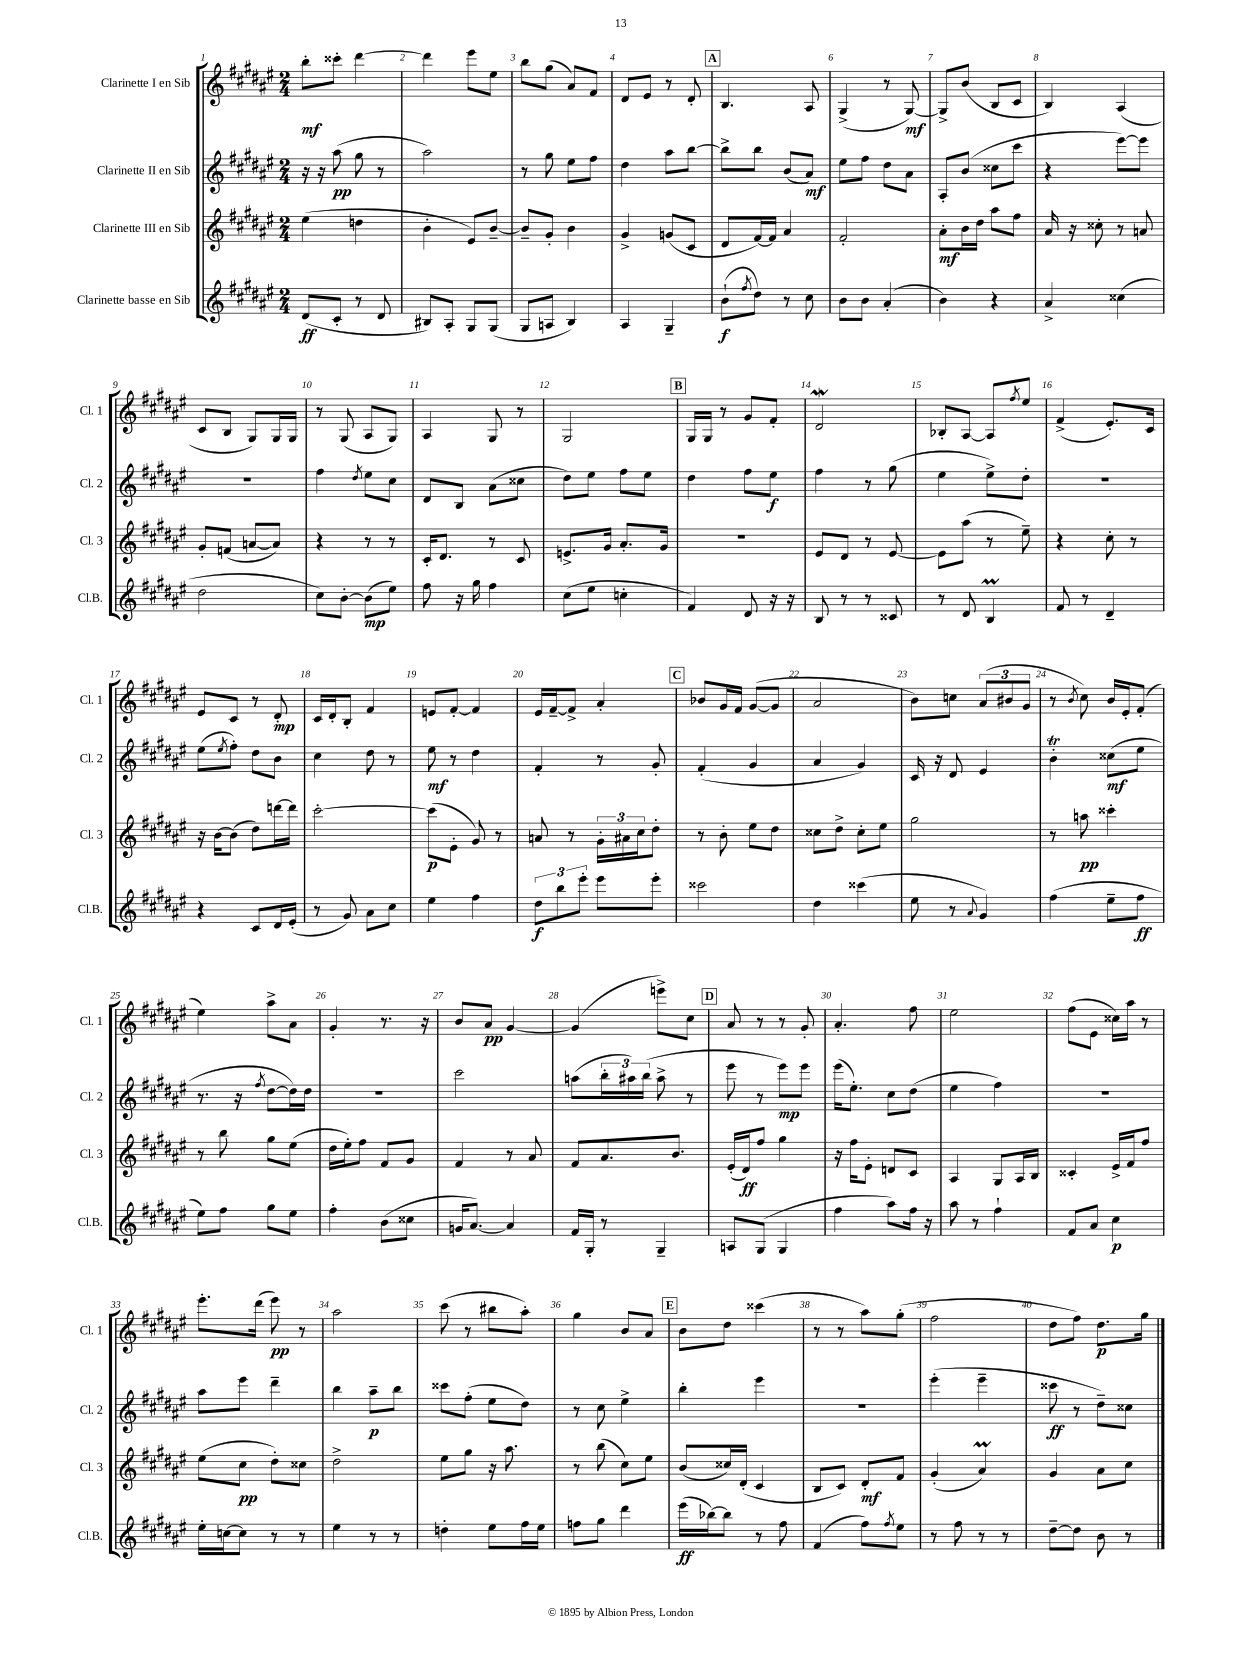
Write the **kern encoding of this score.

**kern	**kern	**kern	**kern
*staff4	*staff3	*staff2	*staff1
*clefG2	*clefG2	*clefG2	*clefG2
*k[f#c#g#d#a#e#]	*k[f#c#g#d#a#e#]	*k[f#c#g#d#a#e#]	*k[f#c#g#d#a#e#]
*M2/4	*M2/4	*M2/4	*M2/4
(8d#	(4ee#	16r	8bb'
.	.	16r	.
8c#'	.	(8aa#	8ccc##'
8r	4dd	8gg#	[4ddd#
8d#	.	8r	.
=	=	=	=
8B#)	4b'	2aa#)	4ddd#]
8A#'	.	.	.
8G#	8e#)	.	8eee#
(8G#	[8b~	.	8ee#
=	=	=	=
8G#	8b~]	8r	8bb
8A	8g#'	8gg#	(8gg#
4B)	4b	8ee#	8a#)
.	.	8ff#	8f#
=	=	=	=
4A#	4g#^	4dd#	8d#
.	.	.	8e#
4G#~	(8g	8aa#	8r
.	8c#	[8bb	8d#'
=	=	=	=
(8b`	8d#	8bb^]	4.B
8qff#	.	.	.
8dd#)	[16f#)	8bb	.
.	16f#]	.	.
8r	4a#	(8b	.
8cc#	.	8a#)	8A#
=	=	=	=
8b	2f#'	8ee#	(4G#^
8b	.	8ff#	.
(4a#'	.	8dd#	8r
.	.	8a#	[8G#)
=	=	=	=
4b)	8a#'	8A#'	8G#^]
.	16b	(8b	(8b
.	16dd#	.	.
4r	8aa#	8cc##	8B
.	8ff#	8ccc#	8c#
=	=	=	=
4a#^	16a#	4r	4B)
.	16r	.	.
.	8cc##'	.	.
(4cc##	8r	[8eee#)	(4A#
.	8a	8eee#]	.
=	=	=	=
2dd#	8g#'	2r	8c#
.	(8f	.	8B
.	[8a	.	8G#)
.	8a])	.	16G#
.	.	.	16G#
=	=	=	=
8cc#)	4r	4ff#	8r
[8b'	.	.	(8G#
.	.	8qdd#	.
(8b]	8r	8ee#	8A#
8ee#)	8r	8cc#	8G#)
=	=	=	=
8ff#	16c#'	8d#	4A#
.	8.d#	.	.
16r	.	8B	.
16gg#	.	.	.
4ff#	8r	(8a#	8G#
.	8c#	8cc##	8r
=	=	=	=
(8cc#	8.e^	8dd#)	2G#
8ee#	.	8ee#	.
.	16g#	.	.
4cc'	8.a#'	8ff#	.
.	.	8ee#	.
.	16g#	.	.
=	=	=	=
4f#)	2r	4dd#	16G#
.	.	.	16G#
.	.	.	8r
8d#	.	8ff#	8g#
16r	.	8ee#	8f#'
16r	.	.	.
=	=	=	=
8B	8e#	4ff#	2d#
8r	8d#	.	.
8r	8r	8r	.
8c##	[8e#	(8gg#	.
=	=	=	=
8r	8e#]	4ee#	8B-'
8d#	(8aa#	.	[8A#
4B	8r	8ee#^)	8A#]
.	.	.	8qff#
.	8ee#~)	8dd#'	8ee#
=	=	=	=
8f#	4r	2r	(4f#^
8r	.	.	.
4d#~	8cc#'	.	8.e#')
.	8r	.	.
.	.	.	16c#
=	=	=	=
4r	16r	(8ee#	8e#
.	[16b	.	.
.	.	8qee#	.
.	(8b]	8ff#')	8c#
8c#	8dd#)	8dd#	8r
16d#	[16ddd	8b	8d#'
(16e#'	16ddd]	.	.
=	=	=	=
8r	[2ccc#'	4cc#	16c#
.	.	.	16d#'
8g#)	.	.	8B'
8a#	.	8dd#	4f#
8cc#	.	8r	.
=	=	=	=
4ee#	(8ccc#]	8ee#	8e
.	8e#'	8r	[8f#'
4ff#	8g#)	4dd#	4f#]
.	8r	.	.
=	=	=	=
12dd#	8a	4f#'	16e#
.	.	.	[16f#~
12bb	.	.	.
.	8r	.	8f#^]
12eee#'	.	.	.
8eee#	24g#'	8r	4a#'
.	24a#	.	.
.	24cc#	.	.
8eee#'	8dd#'	8g#'	.
=	=	=	=
2ccc##	8r	(4f#'	8b-
.	8b'	.	16g#
.	.	.	16f#
.	8ee#	4g#	([8g#
.	8dd#	.	8g#]
=	=	=	=
4dd#	8cc##	4a#	2a#
.	8dd#^	.	.
(4ccc##	8cc##'	4g#)	.
.	8ee#	.	.
=	=	=	=
8ee#	2gg#	16c#	8b)
.	.	16r	.
8r	.	8d#	8cc
8qqa#	.	.	.
4g#)	.	4e#	(12a#
.	.	.	12b#
.	.	.	12g#
=	=	=	=
(4ff#	8r	4b'	8r
.	.	.	8qb
.	8aa	.	8cc#)
8ee#~	4ccc##'	(8cc##	16b
.	.	.	16e#'
8ff#	.	8ee#	(8f#'
=	=	=	=
8ee#)	8r	8.r	4ee#)
8ff#	8bb	.	.
.	.	16r	.
.	.	8qff#	.
8gg#	8gg#	[8dd#	8aa#^
8ee#	(8ee#	16dd#])	8a#
.	.	16dd#	.
=	=	=	=
4ff#'	16dd#	2r	4g#'
.	16ee#')	.	.
.	8ff#	.	.
(8b	8f#	.	8.r
8cc##	8g#	.	.
.	.	.	16r
=	=	=	=
16g	4f#	2ccc#	8b
[8.a#)	.	.	.
.	.	.	8a#
4a#]	8r	.	[4g#
.	8a#	.	.
=	=	=	=
16f#	8f#	(8aa	(4g#]
16G#'	.	.	.
8r	8.a#	24bb'	.
.	.	24aa#)	.
.	.	(24bb	.
4G#~	.	8aa#^	8eee^)
.	8.b	.	.
.	.	8r	8cc#
=	=	=	=
8A	(16e#'	8eee#	8a#
.	16d#)	.	.
(8G#	8ff#	8r	8r
4G#	4gg#	8eee#)	8r
.	.	8eee#	8g#'
=	=	=	=
4ff#	16r	(16eee#	4.a#'
.	16ff#	8.ee#')	.
.	8e#'	.	.
8aa#)	8d	8cc#	.
16ff#	8c#	(8dd#	8ff#
16r	.	.	.
=	=	=	=
8aa#	4A#	4ee#	2ee#
8r	.	.	.
4ff#`	8G#	4ff#)	.
.	16A#	.	.
.	16B	.	.
=	=	=	=
8f#	4c##'	2r	(8ff#
8a#	.	.	8e#
4cc#	16e#^	.	16cc##)
.	16f#	.	16aa#
.	8ff#	.	8r
=	=	=	=
16ee#'	(8ee#	8aa#	8.eee#'
[16cc	.	.	.
8cc]	8cc#	8eee#	.
.	.	.	(16ddd#
8r	8dd#')	4ddd#~	8eee#)
8r	8cc##	.	8r
=	=	=	=
4ee#	2dd#^	4bb	2aa#
8r	.	8aa#~	.
8r	.	8bb	.
=	=	=	=
4dd'	8ee#	8ccc##	(8ccc#
.	8gg#	(8ff#'	8r
8ee#	16r	8ee#	8bb#
.	8.aa#	.	.
16ff#	.	8dd#)	8aa#')
16ee#	.	.	.
=	=	=	=
8ff	8r	8r	4gg#
8gg#	(8bb	8cc#	.
4ddd#	8cc#)	4ee#^	8b
.	8ee#	.	8a#
=	=	=	=
(16eee#	(8b	4bb'	8b
[16bb-)	.	.	.
8bb-]	16cc##)	.	8dd#
.	(16d#'	.	.
8r	4c#	4eee#	(4ccc##
8ff#	.	.	.
=	=	=	=
(4f#	8B	2r	8r
.	8c#)	.	8r
8ff#)	8d#'	.	8aa#)
8qff#	.	.	.
8ee#	8f#	.	(8gg#'
=	=	=	=
8r	(4g#'	(4eee#'	2ff#
8ff#	.	.	.
8r	4a#)	4eee#~	.
8r	.	.	.
=	=	=	=
[8dd#~	4g#	8ccc##	8dd#
8dd#]	.	8r	8ff#)
8b	8a#	8dd#~)	8.dd#
8r	8cc#	8cc##	.
.	.	.	16gg#
==	==	==	==
*-	*-	*-	*-
